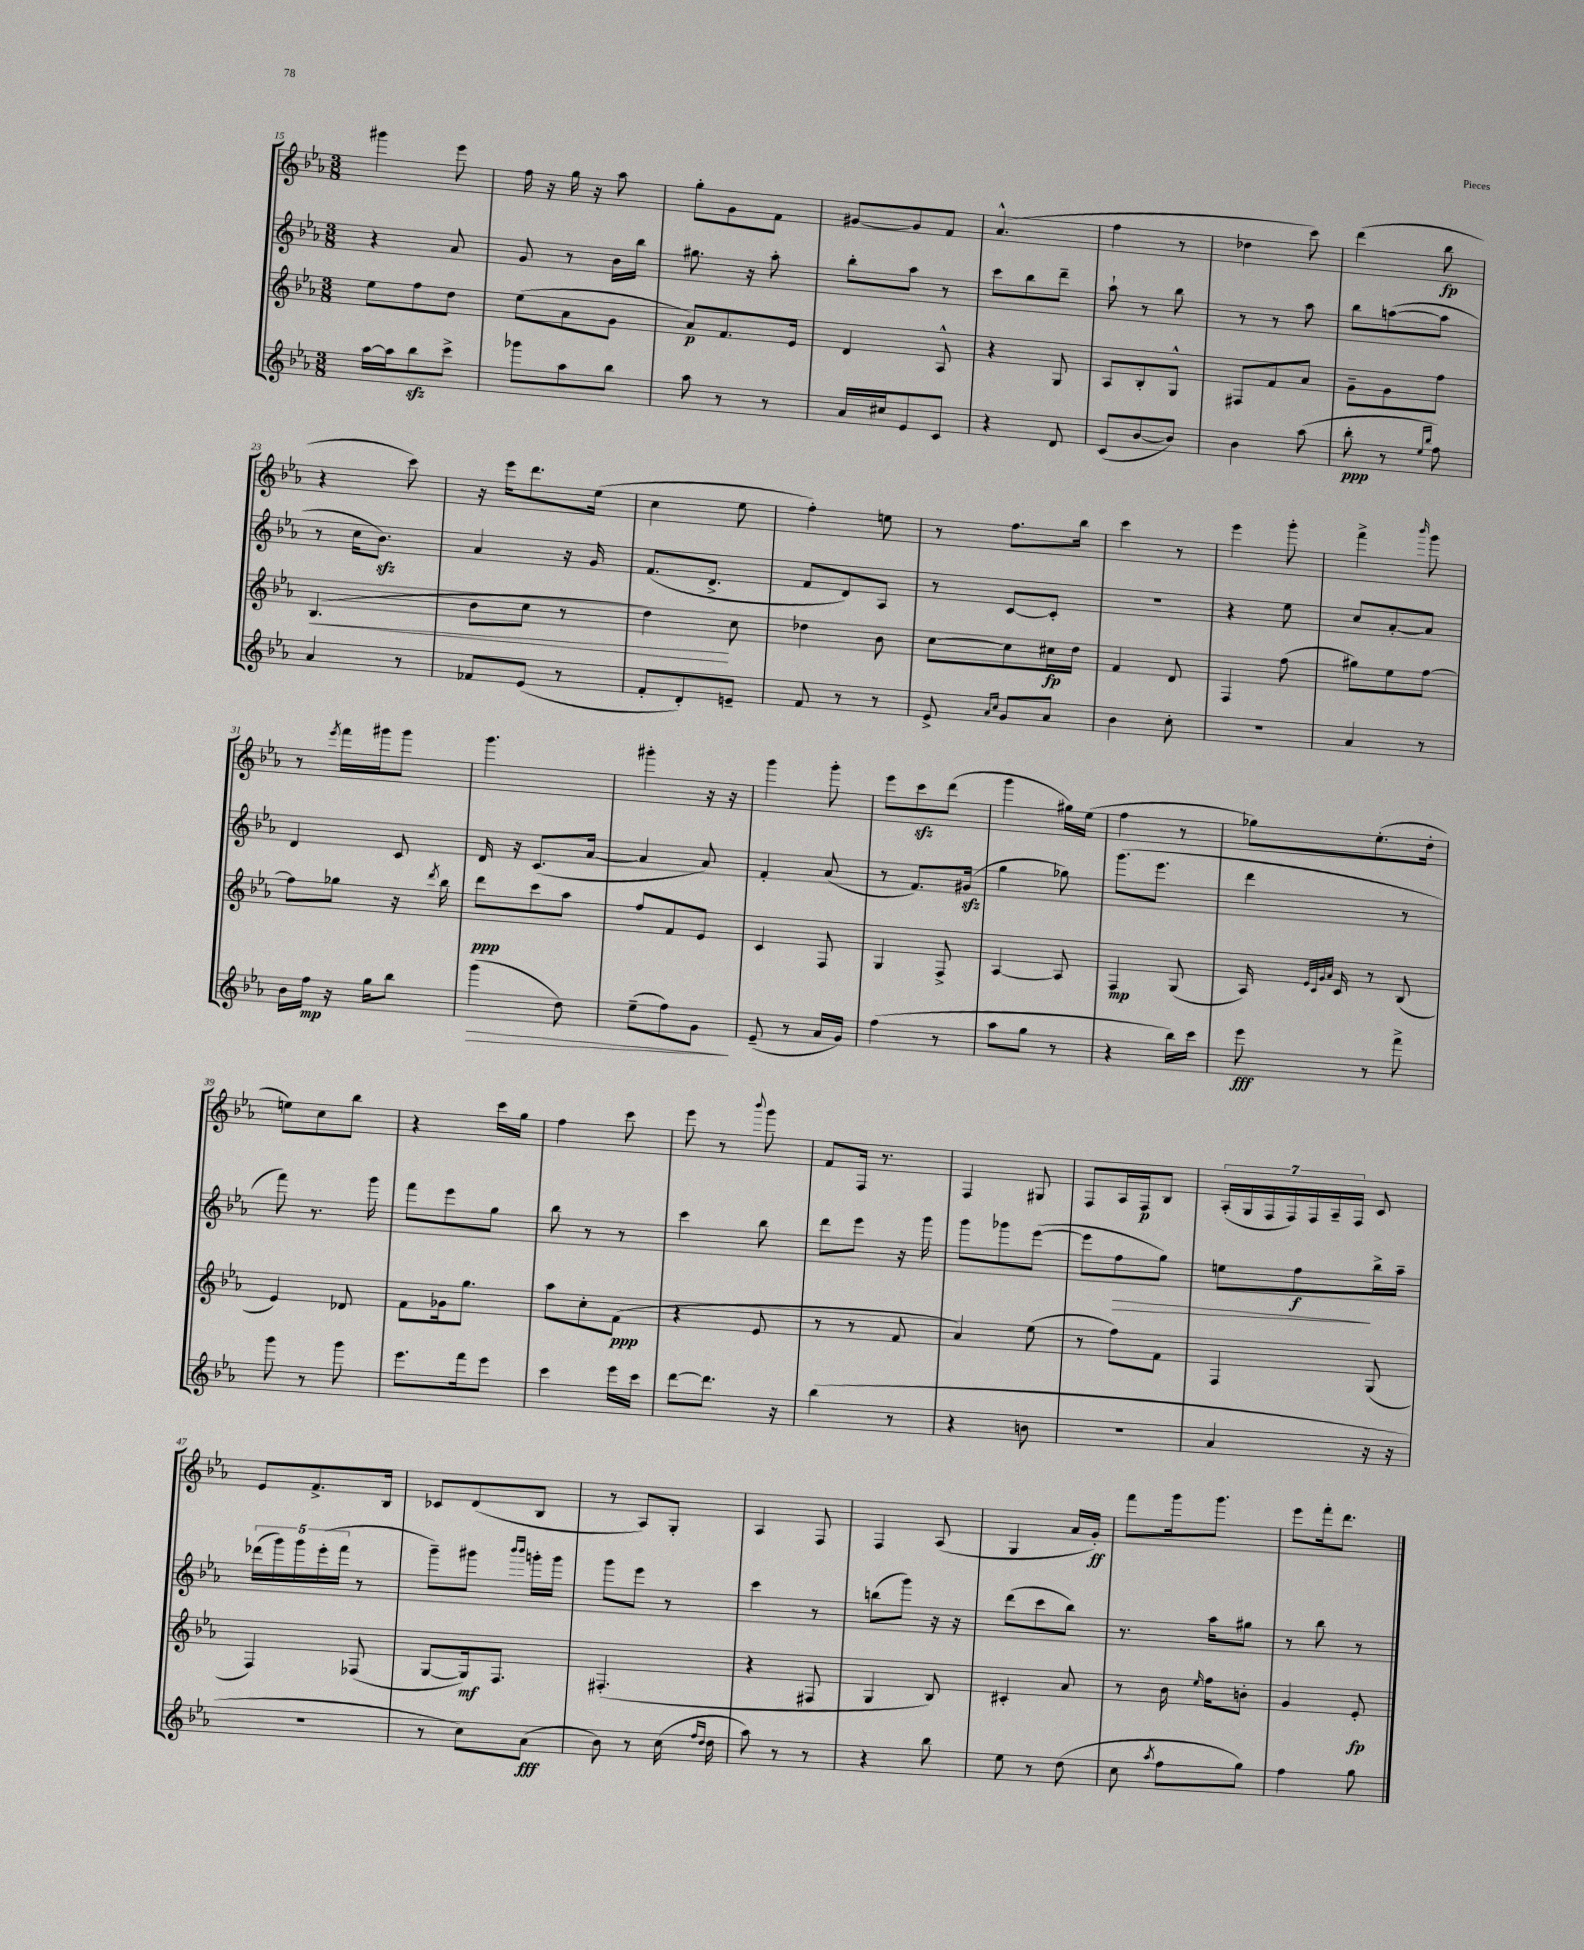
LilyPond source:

<<
\new StaffGroup <<
\new Staff = "s0" {
    \clef treble \key ees \major \numericTimeSignature \time 3/8
    \autoBeamOff gis'''4 ees'''8 |
    f''16 r16 g''16 r16 aes''8 |
    g''8[-. g'8 f'8] |
    gis'8[~ gis'8 f'8] |
    aes'4.-^( |
    f''4 r8 |
    des''4 c'''8) |
    d'''4( bes''8\fp |
    r4 c'''8) |
    r16 ees'''16[ d'''8. ees''16]( |
    c''4 ees''8 |
    f''4-.) e''8 |
    r8 f''8.[ bes''16] |
    c'''4 r8 |
    ees'''4 g'''8-. |
    f'''4-> \grace { bes'''16 } g'''8 |
    r8 \acciaccatura { ees'''8 } f'''16[ gis'''16 gis'''8] |
    g'''4. |
    gis'''4-. r16 r16 |
    g'''4 g'''8-. |
    ees'''8[ c'''8\sfz d'''8]( |
    g'''4 gis''16[) ees''16]( |
    f''4 r8 |
    ges''8[) ees''8.-.( d''16]-. |
    e''8[) c''8 bes''8] |
    r4 c'''16[ g''16] |
    f''4 c'''8 |
    ees'''8 r8 \appoggiatura { bes'''8 } g'''8 |
    f'8[ f16] r8. |
    f4 gis8 |
    f8[ aes16 f16\p bes8] |
    \tuplet 7/4 { aes16[-.( g16 f16 f16) f16 aes16-- f16] } c'8 |
    ees'8[ f'8.-> bes16] |
    ces'8[ d'8( bes8] |
    r8 aes8[) g8]-. |
    aes4 f8 |
    f4 aes8( |
    g4 aes'16[ g'16]-.\ff) |
    f'''8[ g'''16 g'''8.] |
    ees'''8[ f'''16-. d'''8.] \bar "|." |
}
\new Staff = "s1" {
    \clef treble \key ees \major \numericTimeSignature \time 3/8
    \autoBeamOff r4 aes'8 |
    g'8 r8 bes'16[ bes''16] |
    gis''8. r16 aes''8-. |
    bes''8[-. aes''8] r8 |
    c'''8[ bes''8 d'''8]-- |
    aes''8-! r8 bes''8 |
    r8 r8 aes''8 |
    bes''8[ a''8~( a''8] |
    r8 c''16[ bes'8.]\sfz) |
    aes'4 r16 g'16 |
    f'8.[( d'8.]-> |
    f'8[ d'8) aes8] |
    r8 c'8[~ c'8]-. |
    R4. |
    r4 ees''8 |
    c''8[ aes'8~-. aes'8] |
    d'4 c'8 |
    d'16 r16 c'8.[( aes'16]~ |
    aes'4 aes'8) |
    f'4-. aes'8( |
    r8 f'8.[) gis'16]\sfz( |
    g''4 ges''8) |
    g'''8.[( ees'''8.] |
    d'''4 r8 |
    f'''8) r8. g'''16 |
    f'''8[ ees'''8 g''8] |
    bes''8 r8 r8 |
    c'''4 bes''8 |
    d'''8[ ees'''8] r16 g'''16 |
    g'''8[ ges'''8 ees'''8]~( |
    ees'''8[ f''8\> g''8]) |
    e''8[ f''8\f\! bes''16-> aes''16]-- |
    \tuplet 5/4 { des'''16[( g'''16) g'''16 ees'''16-.( f'''16] } r8 |
    g'''8[--) gis'''8] \grace { bes'''16[ bes'''16] } g'''16[-. g'''16] |
    g'''8[ ees'''8] r8 |
    c'''4 r8 |
    b''8[( g'''8]) r16 r16 |
    d'''8[( c'''8 bes''8]) |
    r8. aes''16[ gis''8] |
    r8 bes''8 r8 \bar "|." |
}
\new Staff = "s2" {
    \clef treble \key ees \major \numericTimeSignature \time 3/8
    \autoBeamOff ees''8[ f''8 d''8] |
    ees''8[( aes'8 g'8] |
    aes'8[\p) f'8. ees'16] |
    d'4 aes8-^ |
    r4 g8 |
    aes8[ bes8-. g8]-^ |
    fis8[ f'8 aes'8] |
    g'8[-- g'8 f''8] |
    bes4.\<( |
    bes'8[ c''8] r8 |
    d''4\!) c''8 |
    des''4 bes'8 |
    c''8[~ c''8 cis''16\fp d''16] |
    f'4 d'8 |
    f4 f''8( |
    gis''8[) ees''8 f''8]~ |
    f''8[ ges''8] r16 \acciaccatura { d'''8 } bes''16 |
    d'''8[\ppp c'''8 aes''8] |
    f''8[ f'8 ees'8] |
    c'4 f8 |
    g4 f8-> |
    aes4~ aes8 |
    f4\mp g8( |
    aes16) \grace { ees'32[ c'32 g'32 aes'32] } c'16 r8 bes8( |
    ees'4) des'8 |
    f'8[ ges'16 g''8.] |
    aes''8[ c''8-. f'8]\ppp( |
    r4 ees'8 |
    r8 r8 f'8 |
    aes'4) ees''8( |
    r8 f''8[) f'8] |
    f4 g8( |
    f4) fes8( |
    g8[~ g16\mf) f8.] |
    fis4.-.( |
    r4 fis8 |
    g4 bes8) |
    cis'4-. aes'8 |
    r8 bes'16 \grace { ees''16 } f''16[ b'8]-. |
    g'4 ees'8-.\fp \bar "|." |
}
\new Staff = "s3" {
    \clef treble \key ees \major \numericTimeSignature \time 3/8
    \autoBeamOff aes''16[~ aes''16 bes''8\sfz c'''8]-> |
    ges'''8[ aes''8 bes''8] |
    aes''8 r8 r8 |
    aes'16[ cis''16 ees'8 c'8] |
    r4 d'8 |
    c'8[( bes'8~ bes'8]) |
    bes'4 aes''8( |
    bes''8-.\ppp r8 \grace { ees''16[ bes''16] } f''8) |
    aes'4 r8 |
    fes'8[ ees'8]( r8 |
    f'8[-. d'8-.) e'8]-- |
    f'8 r8 r8 |
    ees'8-> \grace { aes'16[ c''16] } g'8[ aes'8] |
    bes'4 c''8-. |
    r4. |
    aes'4 r8 |
    bes'16[ f''16]\mp r16 g''16[ bes''8] |
    g'''4\>( d''8) |
    ees''8[--( f''8) g'8]\! |
    ees'8--( r8 aes'16[ g'16]) |
    f''4( r8 |
    aes''8[ g''8] r8 |
    r4 bes''16[) c'''16] |
    ees'''8\fff r8 f'''8-> |
    g'''8 r8 g'''8 |
    ees'''8.[ f'''16 ees'''8] |
    c'''4 ees'''16[ c'''16] |
    d'''8[~ d'''8.] r16 |
    bes''4( r8 |
    r4 b'8 |
    R4. |
    aes'4 r16 r16 |
    R4. |
    r8 c''8[) aes'8]\fff( |
    bes'8) r8 c''16( \grace { f''16[ d''16] } d''16 |
    aes''8) r8 r8 |
    r4 bes''8 |
    ees''8 r8 d''8( |
    c''8 \acciaccatura { aes''8 } f''8[ g''8]) |
    f''4 g''8 \bar "|." |
}
>>
>>
\layout { \context { \Score currentBarNumber = #15 } }
